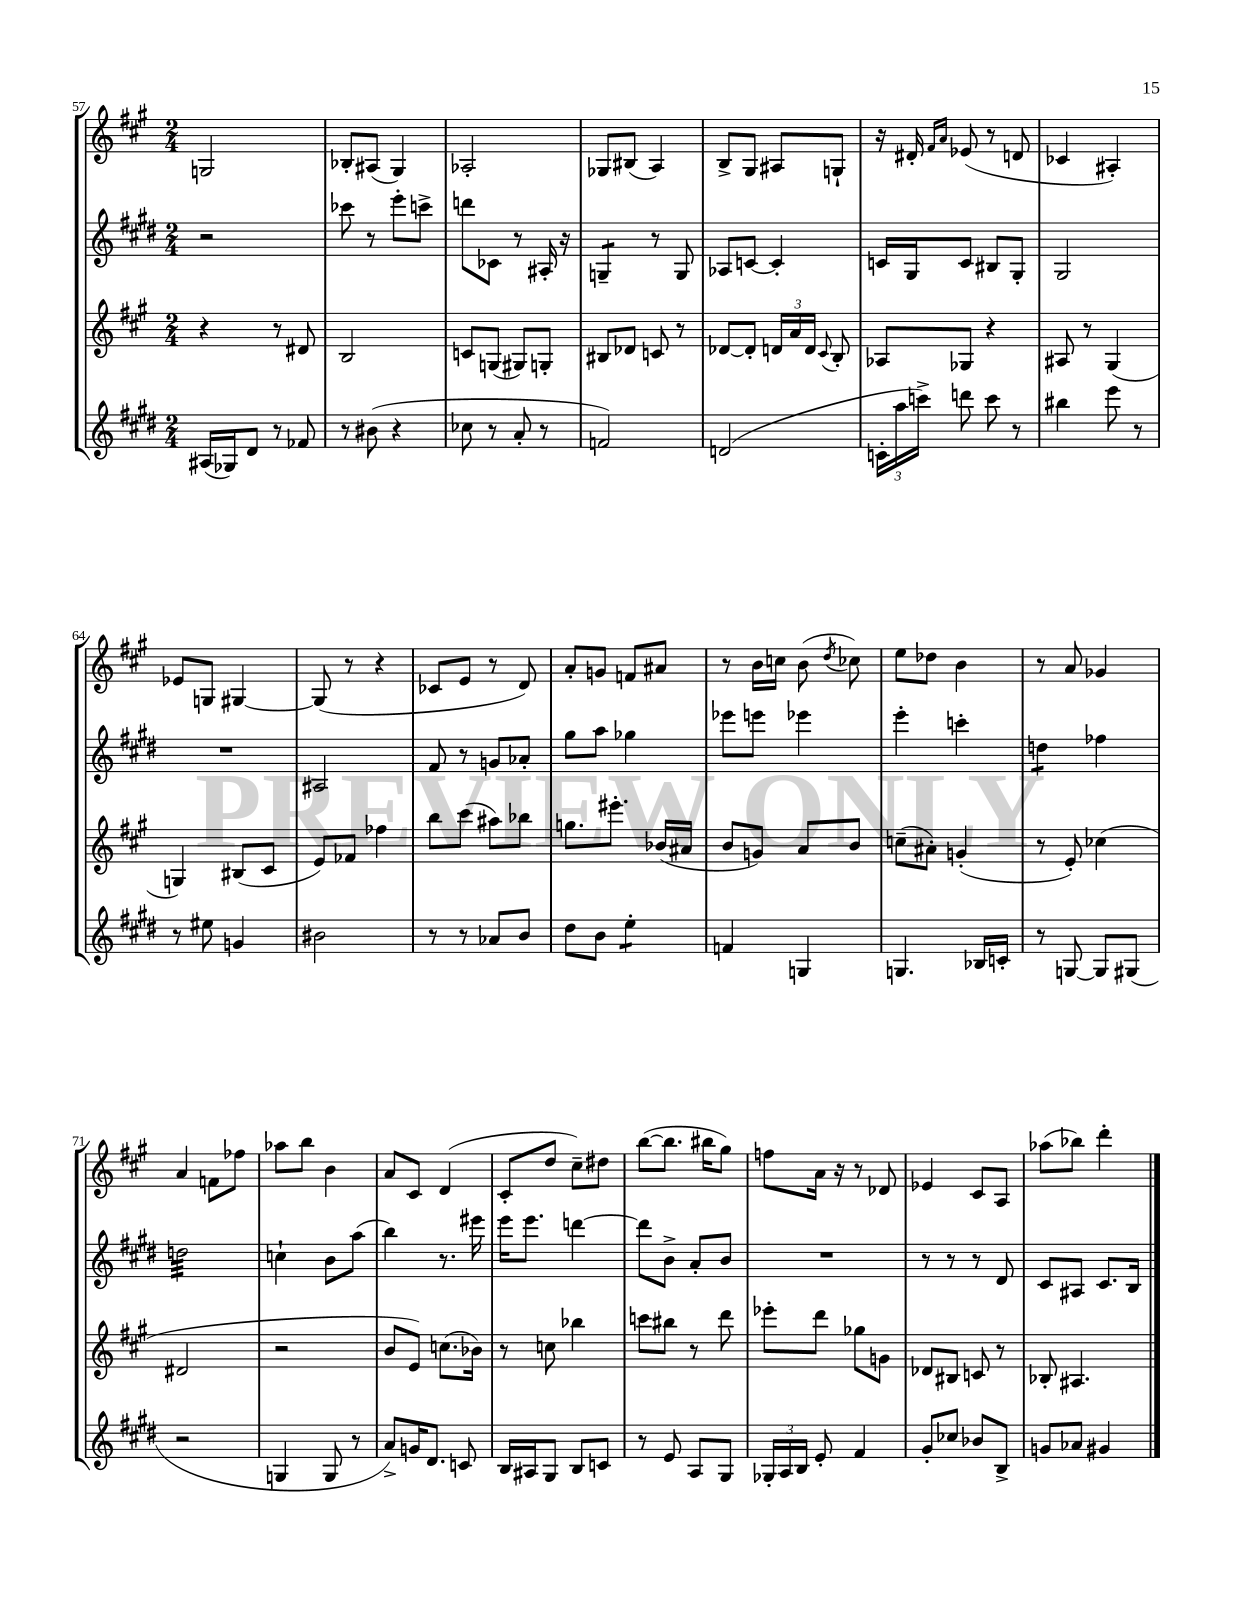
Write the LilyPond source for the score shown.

<<
\new StaffGroup <<
\new Staff = "s0" {
    \clef treble \key a \major \numericTimeSignature \time 2/4
    \autoBeamOff g2 |
    bes8[-. ais8]( gis4) |
    aes2-. |
    ges8[ bis8]( a4) |
    b8[-> gis8] ais8[ g8]-! |
    r16 dis'16-. \grace { fis'16[ a'16] } ees'8( r8 d'8 |
    ces'4 ais4-.) |
    ees'8[ g8] gis4~ |
    gis8( r8 r4 |
    ces'8[ e'8] r8 d'8) |
    a'8[-. g'8] f'8[ ais'8] |
    r8 b'16[ c''16] b'8( \acciaccatura { d''8 } ces''8) |
    e''8[ des''8] b'4 |
    r8 a'8 ges'4 |
    a'4 f'8[ fes''8] |
    aes''8[ b''8] b'4 |
    a'8[ cis'8] d'4( |
    cis'8[-. d''8] cis''8[--) dis''8] |
    b''8[~( b''8.] bis''16[ gis''8]) |
    f''8[ a'16] r16 r8 des'8 |
    ees'4 cis'8[ a8] |
    aes''8[( bes''8]) d'''4-. \bar "|." |
}
\new Staff = "s1" {
    \clef treble \key e \major \numericTimeSignature \time 2/4
    \autoBeamOff r2 |
    ces'''8 r8 e'''8[-. c'''8]-> |
    d'''8[ ces'8] r8 ais16-. r16 |
    g4:8-- r8 g8 |
    aes8[ c'8]~ c'4-. |
    c'16[ gis16 c'8] bis8[ gis8]-. |
    gis2 |
    R2 |
    ais2 |
    fis'8 r8 g'8[ aes'8]-. |
    gis''8[ a''8] ges''4 |
    ees'''8[ e'''8] ees'''4 |
    e'''4-. c'''4-. |
    d''4:8 fes''4 |
    d''2:32 |
    c''4-! b'8[ a''8]( |
    b''4) r8. eis'''16 |
    e'''16[ e'''8.] d'''4~ |
    d'''8[ b'8]-> a'8[-. b'8] |
    R2 |
    r8 r8 r8 dis'8 |
    cis'8[ ais8] cis'8.[ b16] \bar "|." |
}
\new Staff = "s2" {
    \clef treble \key a \major \numericTimeSignature \time 2/4
    \autoBeamOff r4 r8 dis'8 |
    b2 |
    c'8[ g8]( gis8[) g8]-. |
    bis8[ des'8] c'8 r8 |
    des'8[~ des'8]-. \tuplet 3/2 { d'16[ a'16 d'16] } \appoggiatura { cis'8 } b8-. |
    aes8[ ges8] r4 |
    ais8 r8 gis4( |
    g4) bis8[( cis'8] |
    e'8[) fes'8] fes''4 |
    b''8[ cis'''8]( ais''8[) bes''8] |
    g''8.[ eis'''8.]-. bes'16[( ais'16] |
    b'8[ g'8]) a'8[ b'8] |
    c''8[--( ais'8]-.) g'4-.( |
    r8 e'8-.) ces''4( |
    dis'2 |
    r2 |
    b'8[ e'8]) c''8.[( bes'16]) |
    r8 c''8 bes''4 |
    c'''8[ bis''8] r8 d'''8 |
    ees'''8[-. d'''8] ges''8[ g'8] |
    des'8[ bis8] c'8 r8 |
    bes8-. ais4. \bar "|." |
}
\new Staff = "s3" {
    \clef treble \key e \major \numericTimeSignature \time 2/4
    \autoBeamOff ais16[( ges16) dis'8] r8 fes'8 |
    r8 bis'8( r4 |
    ces''8 r8 a'8-. r8 |
    f'2) |
    d'2( |
    \tuplet 3/2 { c'16[-. a''16 c'''16]->) } d'''8 c'''8 r8 |
    bis''4 e'''8 r8 |
    r8 eis''8 g'4 |
    bis'2 |
    r8 r8 aes'8[ b'8] |
    dis''8[ b'8] e''4:8-. |
    f'4 g4 |
    g4. bes16[ c'16]-. |
    r8 g8~ g8[ gis8]( |
    r2 |
    g4 g8 r8 |
    a'8[->) g'16 dis'8.] c'8 |
    b16[ ais16 gis8] b8[ c'8] |
    r8 e'8 a8[ gis8] |
    \tuplet 3/2 { ges16[-. a16 b16] } e'8-. fis'4 |
    gis'8[-. ces''8] bes'8[ b8]-> |
    g'8[ aes'8] gis'4 \bar "|." |
}
>>
>>
\layout { \context { \Score currentBarNumber = #57 } }
